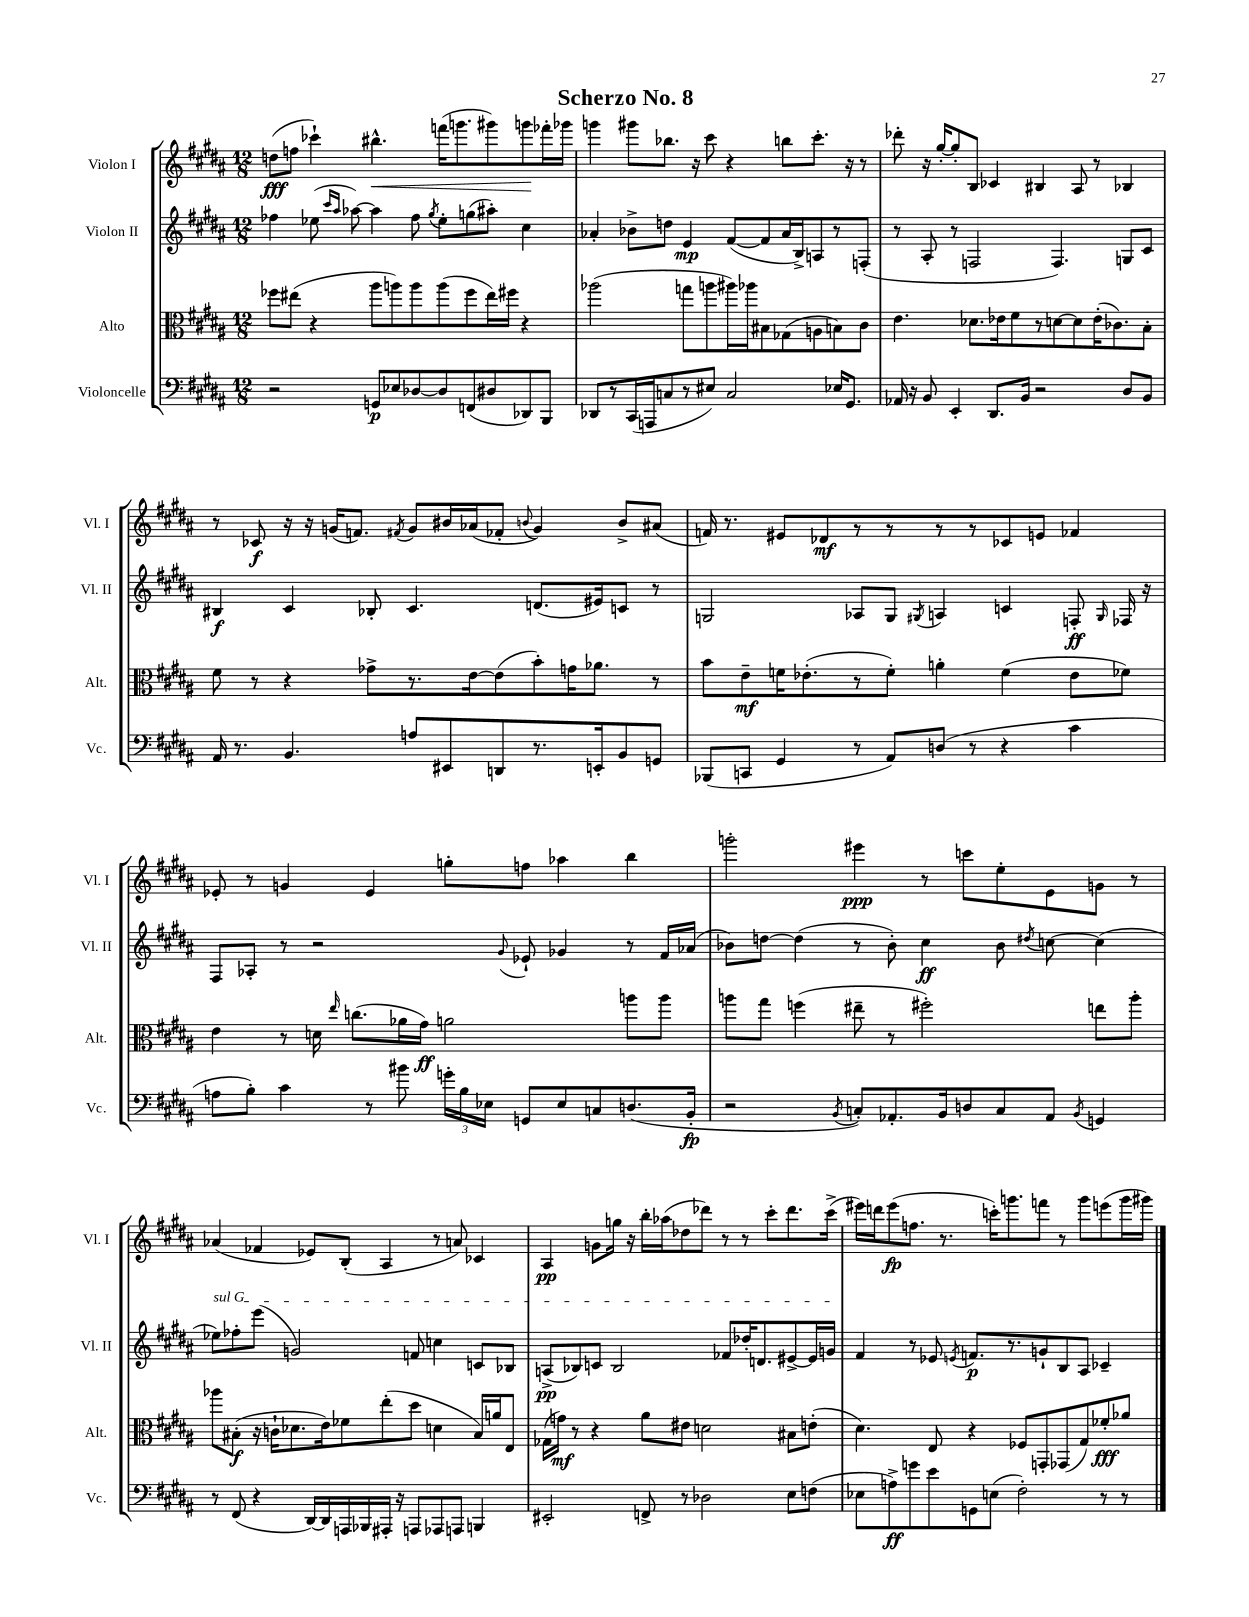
\header { title = "Scherzo No. 8" }
<<
\new StaffGroup <<
\new Staff = "s0" \with { instrumentName = "Violon I" shortInstrumentName = "Vl. I" } {
    \clef treble \key b \major \numericTimeSignature \time 12/8
    \autoBeamOff d''8[\fff( f''8] ces'''4-!) bis''4.-^\< f'''16[( g'''8. gis'''8) g'''8\! fes'''16-. ges'''16] |
    g'''4 gis'''8[ bes''8.] r16 cis'''8 r4 b''8[ cis'''8.]-. r16 r8 |
    des'''8-. r16 gis''16[~-. gis''8-. b8] ces'4 bis4 ais8 r8 bes4 |
    r8 ces'8\f r16 r16 g'16[( f'8.]) \acciaccatura { fis'8 } g'8[ bis'16 aes'16( fes'8]-. \appoggiatura { b'8 } g'4) b'8[-> ais'8]( |
    f'16) r8. eis'8[ des'8\mf r8 r8 r8 r8 ces'8 e'8] fes'4 |
    ees'8-. r8 g'4 ees'4 g''8[-. f''8] aes''4 b''4 |
    g'''2-. eis'''4\ppp r8 c'''8[ e''8-. e'8 g'8] r8 |
    aes'4( fes'4 ees'8[) b8]-.( ais4 r8 a'8) ces'4 |
    ais4\pp g'8[ g''16] r16 b''16[-. aes''16( des''8 des'''8]) r8 r8 cis'''8[-. des'''8. cis'''16]->( |
    eis'''16[) d'''16 eis'''8\fp( f''8.] r8. c'''16[-.) g'''8. f'''8] r8 g'''8[ e'''8( g'''16 gis'''16]) \bar "|." |
}
\new Staff = "s1" \with { instrumentName = "Violon II" shortInstrumentName = "Vl. II" } {
    \clef treble \key b \major \numericTimeSignature \time 12/8
    \autoBeamOff fes''4 ees''8( \grace { cis'''16[ ais''16] } aes''8~) aes''4 fes''8 \acciaccatura { gis''8 } ees''8[-. g''8( ais''8]-.) cis''4 |
    aes'4-. bes'8[-> d''8] e'4\mp fis'8[~( fis'8 aes'16 b16->) a8 r8 f8]-.( |
    r8 ais8-. r8 f2 f4.) g8[ cis'8] |
    bis4\f cis'4 bes8-. cis'4. d'8.[( eis'16) c'8] r8 |
    g2 aes8[ g8] \acciaccatura { gis8 } a4 c'4 f8-.\ff \grace { gis16 } fes16 r16 |
    fis8[ aes8]-. r8 r2 \appoggiatura { gis'8 } ees'8-! ges'4 r8 fis'16[ aes'16]( |
    bes'8[) d''8]~ d''4( r8 bes'8-.) cis''4\ff bes'8 \acciaccatura { dis''8 } c''8~ c''4( |
    \once \override TextSpanner.bound-details.left.text = \markup { \italic "sul G" } ees''8[\startTextSpan) fes''8-. e'''8]( g'2) f'8 c''4 c'8[ bes8] |
    a8[->\pp( bes8) c'8] bes2 fes'8[ des''16-. d'8. eis'8~-> eis'16 g'16]\stopTextSpan |
    fis'4 r8 ees'8 \acciaccatura { e'8 } f'8.[\p r8. g'8-! b8 ais8] ces'4-- \bar "|." |
}
\new Staff = "s2" \with { instrumentName = "Alto" shortInstrumentName = "Alt." } {
    \clef alto \key b \major \numericTimeSignature \time 12/8
    \autoBeamOff fes''8[ eis''8]( r4 ais''8[ a''8) a''8 a''8( fes''8 eis''16) fis''16] r4 |
    aes''2( g''8[ a''8 ais''16) aes''16 bis8 ges8( a8 b8) cis'8] |
    e'4. des'8.[ ees'16 fis'8 r8 d'8~ d'8 ees'16-.( ces'8.) b8]-. |
    fis'8 r8 r4 ges'8[-> r8. e'16~ e'8( b'8-.) g'16 aes'8.] r8 |
    b'8[ e'8--\mf f'16 ees'8.-.( r8 f'8]-.) a'4-. f'4( ees'8[ fes'8]) |
    e'4 r8 d'16 \grace { e''16 } c''8.[( aes'16 gis'16]\ff) a'2 a''8[ a''8] |
    a''8[ gis''8] f''4( eis''8-- r8 fis''2-.) e''8[ a''8]-. |
    aes''8[ bis8]-.\f( r16 c'16[-! des'8. e'16) fes'8 e''8-.( dis''8] d'4 bis16[) a'16 e8] |
    ges16[( g'16]\mf) r8 r4 ais'8[ eis'8] d'2 bis8[ e'8]-.( |
    dis'4.) e8 r4 fes8[ g,8-. ges,8( gis8) fes'8-.\fff aes'8] \bar "|." |
}
\new Staff = "s3" \with { instrumentName = "Violoncelle" shortInstrumentName = "Vc." } {
    \clef bass \key b \major \numericTimeSignature \time 12/8
    \autoBeamOff r2 g,8[\p ees8 des8~ des8 f,8( dis8 des,8) b,,8] |
    des,8[ r8 cis,16( a,,16 c8 r8 eis8]) c2 ees16[ gis,8.] |
    aes,16 r16 b,8 e,4-. dis,8.[ b,16] r2 dis8[ b,8] |
    ais,16 r8. b,4. a8[ eis,8 d,8 r8. e,16-. b,8 g,8] |
    bes,,8[( c,8] gis,4 r8 ais,8[) d8]( r8 r4 cis'4 |
    a8[ b8]-.) cis'4 r8 bis'8 \tuplet 3/2 { g'16[-. b16 ees16] } g,8[ ees8 c8 d8.( b,16]-.\fp |
    r2 \acciaccatura { b,8 } c8[-.) aes,8.-. b,16 d8 c8 aes,8] \acciaccatura { b,8 } g,4 |
    r8 fis,8( r4 dis,16[~) dis,16 a,,16 bes,,16 ais,,16]-. r16 a,,8[ aes,,8 a,,8] b,,4 |
    eis,2-. f,8-> r8 des2 e8[ f8]( |
    ees8[ a8->\ff) g'8 e'8 g,8 e8]( fis2-.) r8 r8 \bar "|." |
}
>>
>>
\layout { \context { \Score \remove "Bar_number_engraver" } }
